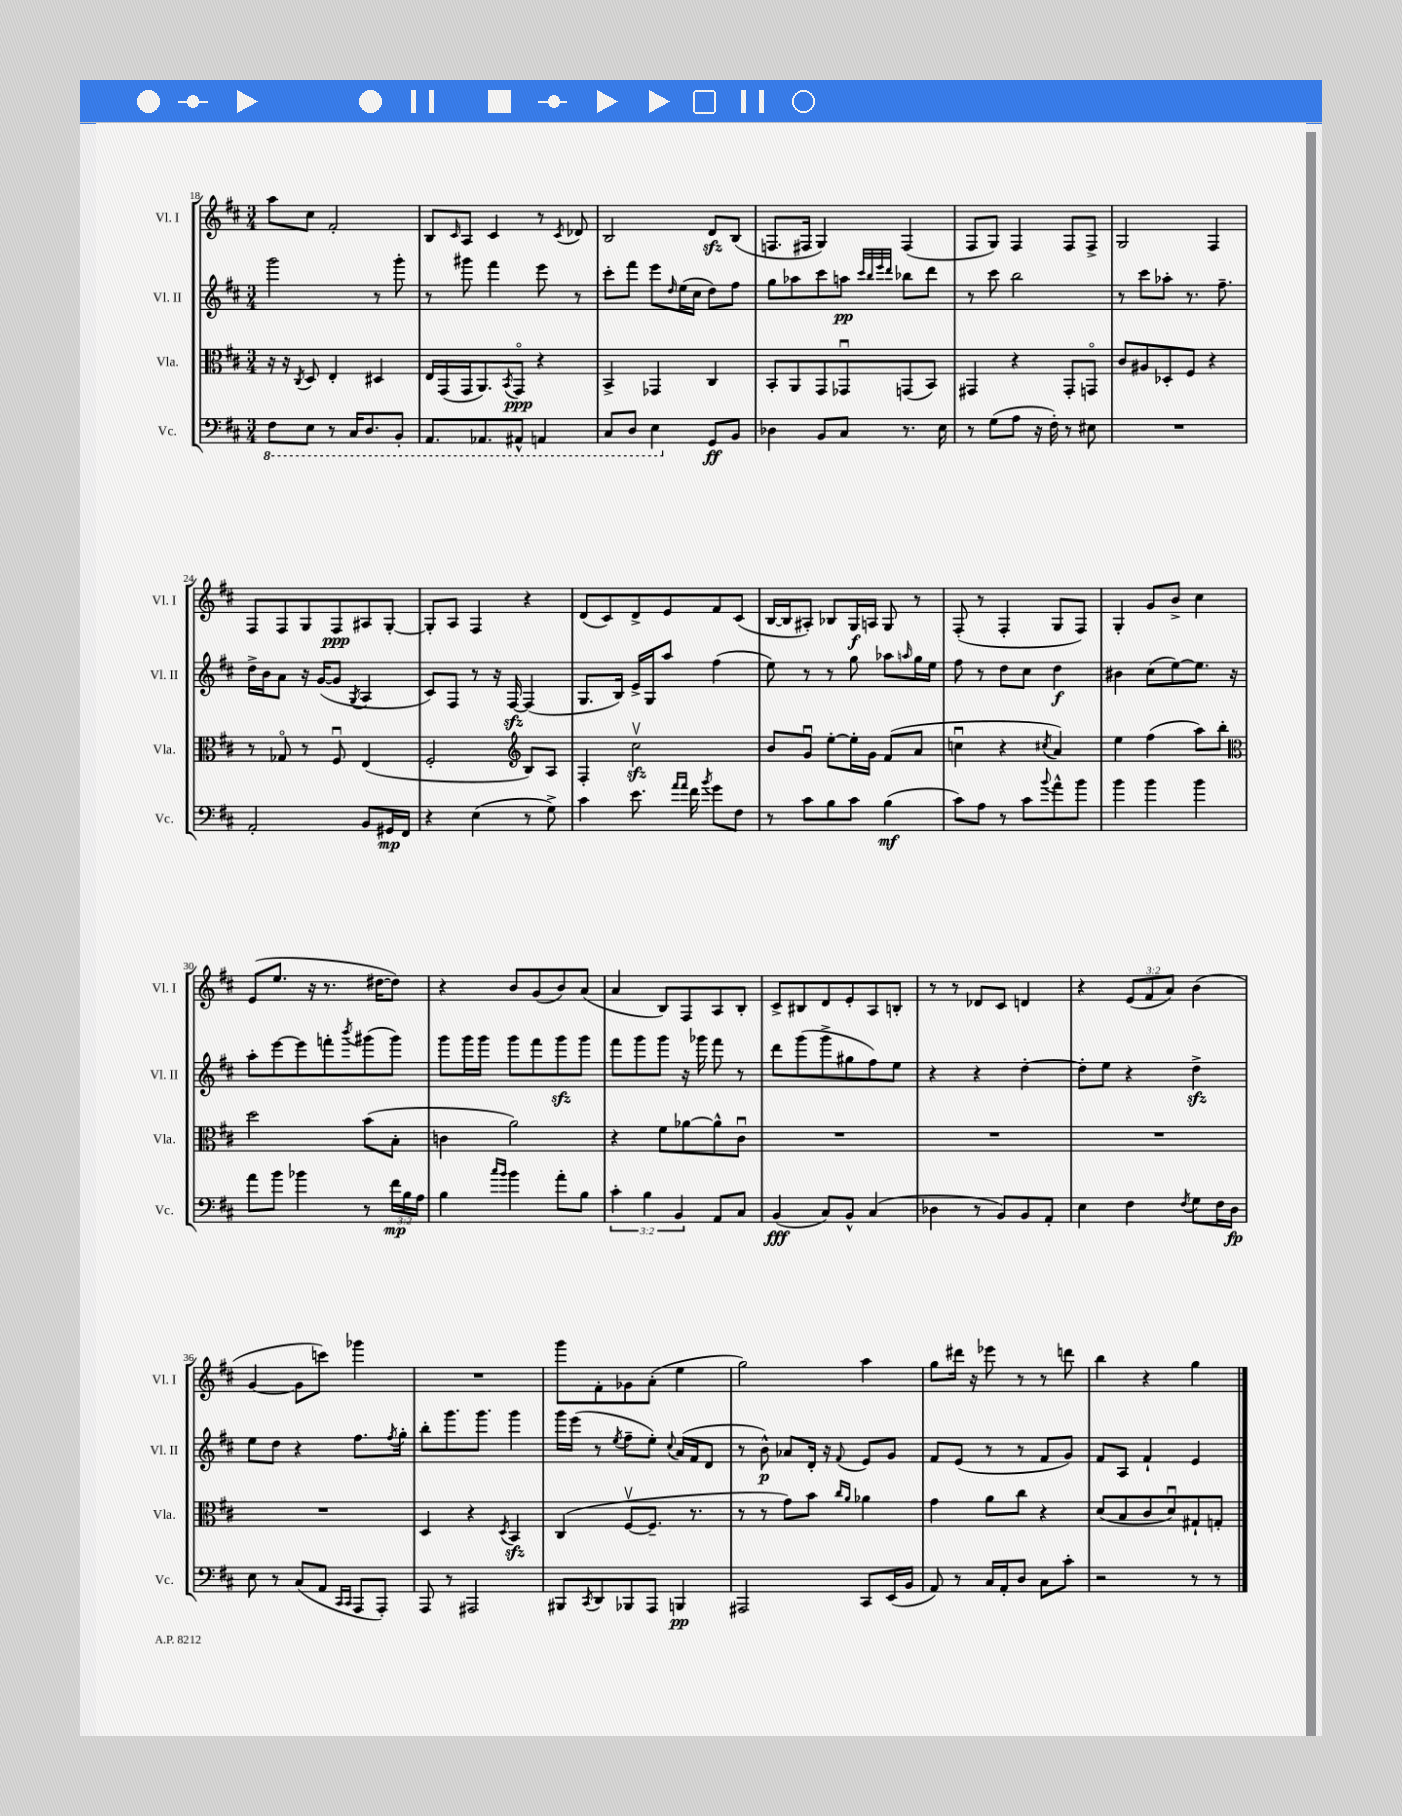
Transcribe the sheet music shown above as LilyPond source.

<<
\new StaffGroup <<
\new Staff = "s0" \with { instrumentName = "Vl. I" shortInstrumentName = "Vl. I" } {
    \clef treble \key d \major \numericTimeSignature \time 3/4 \override Staff.TupletNumber.text = #tuplet-number::calc-fraction-text
    a''8 cis''8 fis'2-. |
    b8 \grace { cis'16 } a8 cis'4 r8 \acciaccatura { cis'8 } des'8 |
    b2 d'8\sfz b8( |
    f8. fis16 g4) fis4( |
    fis8 g8) fis4 fis8 fis8-> |
    g2 fis4 |
    fis8 fis8 g8 fis8\ppp ais8 g8~-. |
    g8-. a8 fis4 r4 |
    d'8( cis'8) d'8-> e'8 fis'8 cis'8( |
    b16~ b16 ais8-.) bes8 g16\f a16 g8 r8 |
    fis8-.( r8 fis4-. g8 fis8) |
    g4-. g'8 b'8-> cis''4 |
    e'8( e''8. r16 r8. dis''16~ dis''8) |
    r4 b'8 g'8( b'8) a'8( |
    a'4 b8) fis8 a8 b8-. |
    cis'8-> bis8 d'8 e'8-. a8 b8-. |
    r8 r8 des'8 cis'8 d'4 |
    r4 \tuplet 3/2 { e'8( fis'8 a'8) } b'4( |
    g'4~ g'8 c'''8) ges'''4 |
    R2. |
    g'''8 fis'8-. ges'8 a'8-.( e''4 |
    g''2) a''4 |
    g''8 dis'''16 r16 ees'''8 r8 r8 d'''8 |
    b''4 r4 g''4 \bar "|." |
}
\new Staff = "s1" \with { instrumentName = "Vl. II" shortInstrumentName = "Vl. II" } {
    \clef treble \key d \major \numericTimeSignature \time 3/4
    g'''2 r8 g'''8-. |
    r8 gis'''8 fis'''4 e'''8 r8 |
    cis'''8-. fis'''8 e'''8 \grace { d''16 } e''16( cis''16 d''8) fis''8 |
    g''8 aes''8 cis'''8 a''8\pp \grace { cis'''32 b''32 e'''32 d'''32 } bes''8 d'''8 |
    r8 cis'''8 b''2 |
    r8 cis'''8 aes''8-. r8. fis''8.-- |
    d''16-> b'16 a'8 r16 g'16~( g'8 \acciaccatura { g8 } a4 |
    cis'8) fis8 r8 r16 fis16~\sfz fis4( |
    g8. b16) e'16-> g16 a''8 fis''4( |
    e''8) r8 r8 g''8 aes''8 \grace { a''16 } g''16 e''16 |
    fis''8 r8 d''8 cis''8 d''4\f |
    bis'4 cis''8( e''8~) e''8. r16 |
    a''8-. e'''8~ e'''8 f'''8-. \acciaccatura { b'''8 } gis'''8( gis'''8) |
    g'''8 g'''16 g'''16 g'''8 fis'''8 g'''8\sfz g'''8 |
    fis'''8 g'''8 g'''8 r16 ges'''16 fis'''8 r8 |
    d'''8 g'''8( g'''8-> gis''8 fis''8) e''8 |
    r4 r4 d''4~-. |
    d''8-. e''8 r4 d''4->\sfz |
    e''8 d''8 r4 fis''8. \acciaccatura { fis''8 } g''16-. |
    b''8-. g'''8. g'''8. g'''4 |
    g'''16 e'''16( r8 \acciaccatura { e''8 } fis''8-- e''8-.) \appoggiatura { cis''8 } a'16( fis'16 d'8 |
    r8 b'8-^\p) aes'8 d'16-. r16 \appoggiatura { fis'8 } e'8 g'8 |
    fis'8 e'8( r8 r8 fis'8 g'8) |
    fis'8 a8 fis'4-! e'4 \bar "|." |
}
\new Staff = "s2" \with { instrumentName = "Vla." shortInstrumentName = "Vla." } {
    \clef alto \key d \major \numericTimeSignature \time 3/4
    r16 r16 \acciaccatura { cis8 } d8 e4-. dis4 |
    e16 g,16( g,16 a,8.) \acciaccatura { b,8 } g,8\flageolet\ppp r4 |
    b,4-> ges,4 cis4 |
    b,8-. a,8 g,8 ges,8\downbow g,8( b,8) |
    gis,4 r4 gis,8-. g,8\flageolet |
    cis'8 ais8 des8-. fis8 r4 |
    r8 ges8\flageolet r8 fis8\downbow e4( |
    fis2-. \clef treble b8) a8 |
    fis4-. cis''2\upbow\sfz |
    b'8 g'8\downbow e''8~-. e''16-. g'16 fis'8( a'8 |
    c''4\downbow r4 \acciaccatura { cis''8 } a'4) |
    e''4 fis''4( a''8) b''8-. |
    \clef alto d''2 b'8( b8-. |
    c'4 a'2) |
    r4 fis'8 aes'8~ aes'8-^ cis'8\downbow |
    R2. |
    R2. |
    R2. |
    R2. |
    d4 r4 \acciaccatura { d8 } b,4\sfz |
    cis4( fis8~\upbow fis8.-- r8. |
    r8 r8 g'8) b'8 \grace { cis''16 a'16 } aes'4 |
    g'4 a'8 cis''8 r4 |
    d'8( b8 cis'8 d'8\downbow) gis8-! g8-. \bar "|." |
}
\new Staff = "s3" \with { instrumentName = "Vc." shortInstrumentName = "Vc." } {
    \clef bass \key d \major \numericTimeSignature \time 3/4 \override Staff.TupletNumber.text = #tuplet-number::calc-fraction-text
    \ottava #-1 fis,8 e,8 r8 cis,16 d,8. b,,8-. |
    a,,8. aes,,8. ais,,8-^ a,,4 |
    cis,8 d,8 e,4 \ottava #0 g,8\ff b,8 |
    des4 b,8 cis8 r8. e16 |
    r8 g8( a8 r16 fis16-.) r8 eis8 |
    R2. |
    a,2-. b,8 gis,16\mp fis,16 |
    r4 e4( r8 g8->) |
    cis'4 e'8. \grace { a'16 a'16 } fis'16 \acciaccatura { b'8 } g'8 fis8 |
    r8 cis'8 b8 cis'8 b4\mf( |
    cis'8) a8 r8 cis'8 \appoggiatura { b'8 } a'8-^ b'8 |
    b'4 b'4 b'4 |
    a'8 b'8 bes'4 r8 \tuplet 3/2 { fis'16\mp b16 a16 } |
    b4 \grace { cis''16 b'16 } b'4 a'8-. b8 |
    \tuplet 3/2 { cis'4-. b4 b,4 } a,8 cis8 |
    b,4\fff( cis8) b,8-^ cis4( |
    des4 r8 b,8) b,8 a,8-. |
    e4 fis4 \acciaccatura { fis8 } g8 fis16 d16\fp |
    e8 r8 cis8( a,8 \grace { cis,16 cis,16 } a,,8 a,,8-.) |
    a,,8 r8 ais,,2 |
    bis,,8 \acciaccatura { cis,8 } d,8 bes,,8 a,,8 b,,4\pp |
    ais,,2 cis,8 e,16( b,16 |
    a,8) r8 cis16 a,16-. d8 cis8 cis'8-. |
    r2 r8 r8 \bar "|." |
}
>>
>>
\layout { \context { \Score currentBarNumber = #18 } }
